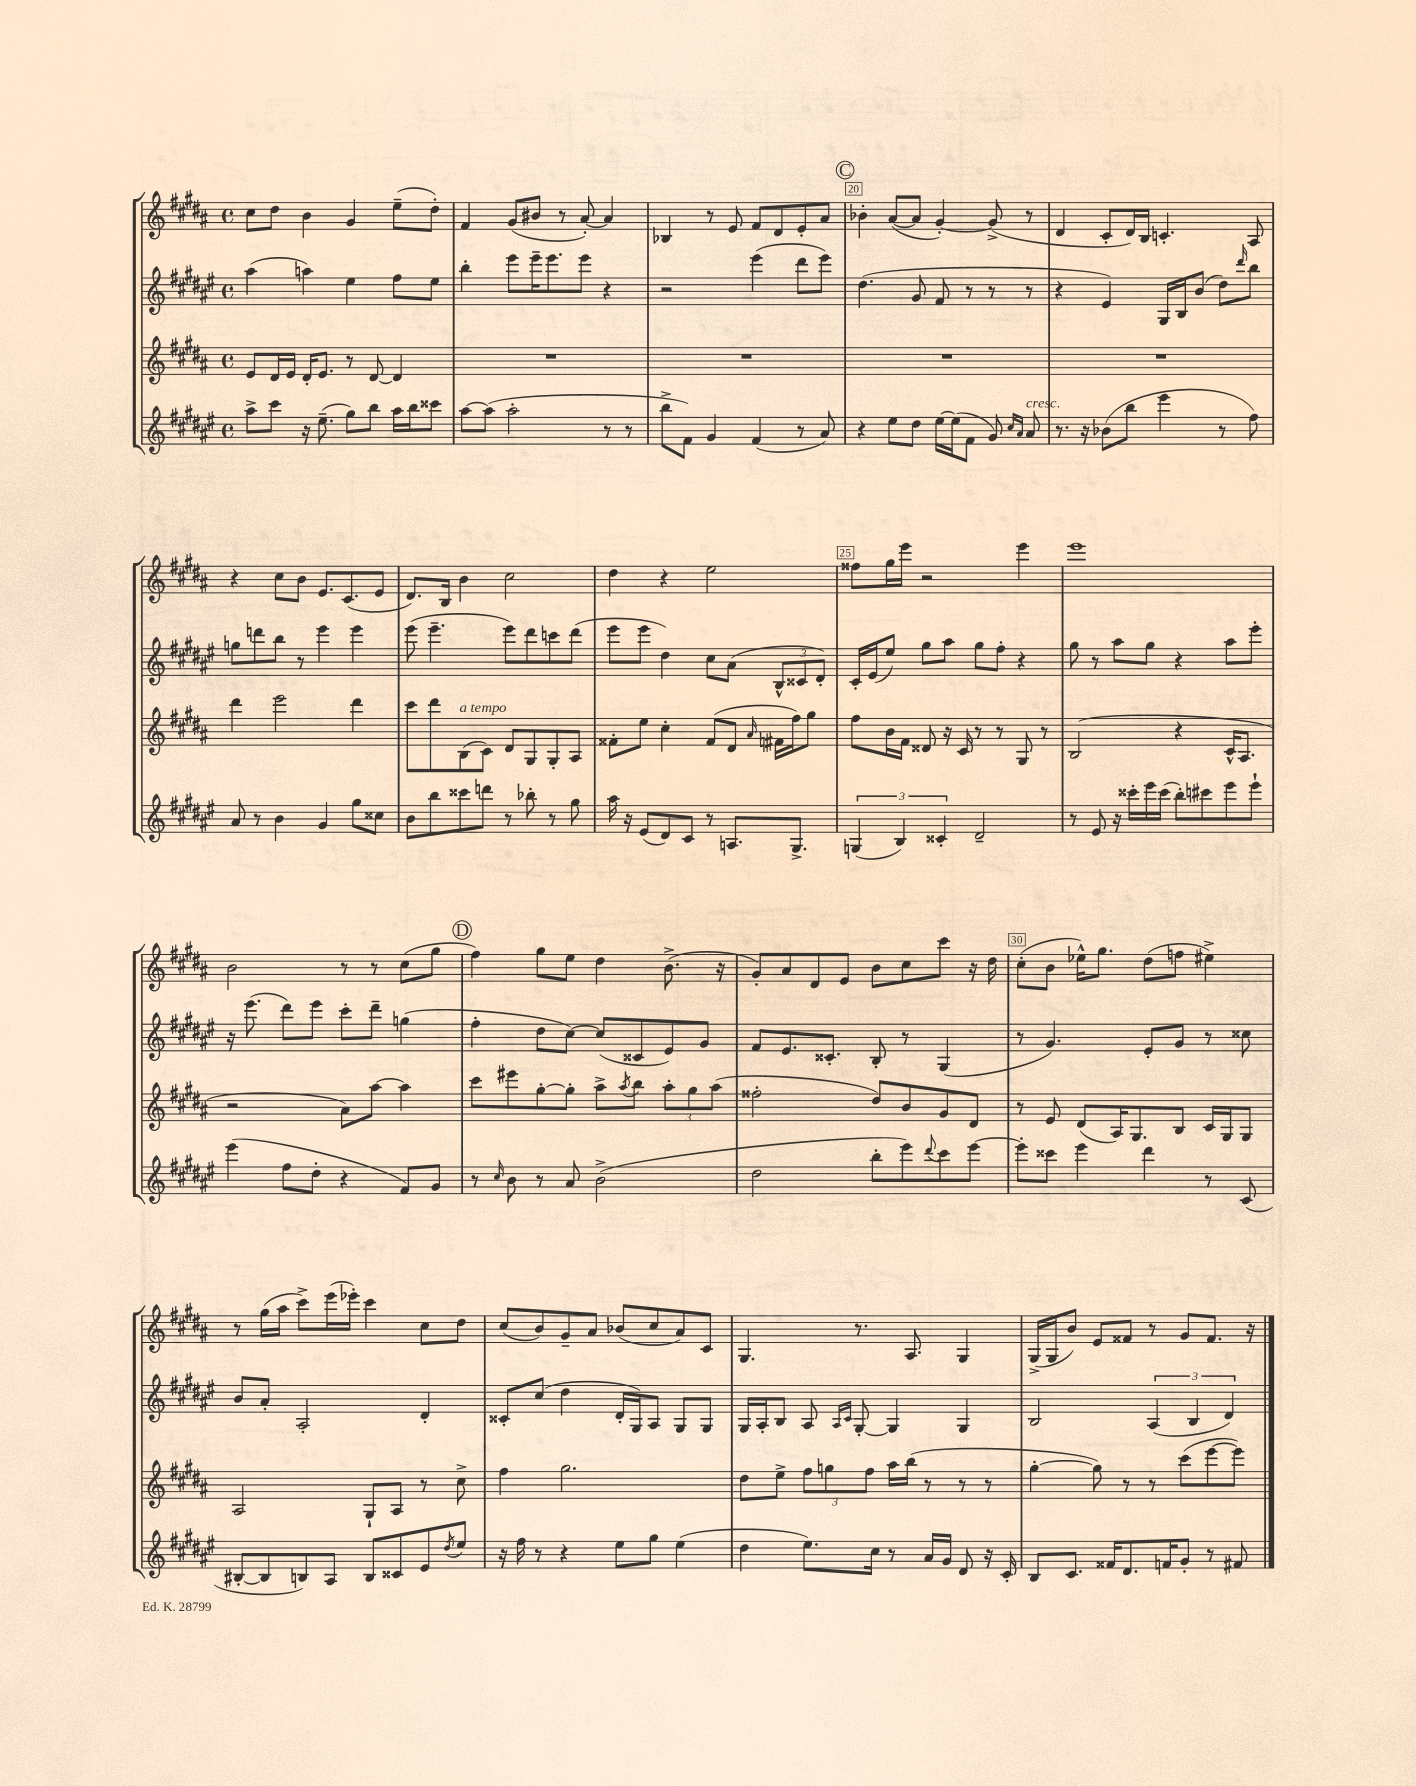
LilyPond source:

<<
\new StaffGroup <<
\new Staff = "s0" {
    \clef treble \key b \major \defaultTimeSignature \time 4/4
    cis''8 dis''8 b'4 gis'4 e''8--( dis''8-.) |
    fis'4 gis'8( bis'8 r8 ais'8~-.) ais'4 |
    bes4 r8 e'8 fis'8 dis'8 e'8-. ais'8 |
    \mark \markup { \circle "C" } bes'4-. ais'8~( ais'8 gis'4~-.) gis'8->( r8 |
    dis'4 cis'8-. dis'16) b16 c'4.-. ais8 |
    r4 cis''8 b'8 e'8. cis'8.( e'8 |
    dis'8.) b16 b'4 cis''2 |
    dis''4 r4 e''2 |
    fisis''8 gis''16 e'''16 r2 e'''4 |
    e'''1 |
    b'2 r8 r8 cis''8( gis''8 |
    \mark \markup { \circle "D" } fis''4) gis''8 e''8 dis''4 b'8.->( r16 |
    gis'8-.) ais'8 dis'8 e'8 b'8 cis''8 cis'''8 r16 dis''16 |
    cis''8-.( b'8 ees''16-^) gis''8. dis''8( f''8 eis''4->) |
    r8 gis''16( ais''16 cis'''8->) e'''16( ees'''16-.) cis'''4 cis''8 dis''8 |
    cis''8( b'8) gis'8-- ais'8 bes'8( cis''8 ais'8) cis'8 |
    gis4. r8. ais8. gis4 |
    gis16->( gis16 b'8) e'8 fisis'8 r8 gis'8 fisis'8. r16 \bar "|." |
}
\new Staff = "s1" {
    \clef treble \key fis \major \defaultTimeSignature \time 4/4
    ais''4( a''4) eis''4 fis''8 eis''8 |
    b''4-. eis'''8 eis'''16-- eis'''8. eis'''8 r4 |
    r2 eis'''4( dis'''8 eis'''8) |
    \mark \markup { \circle "C" } dis''4.( gis'8 fis'8 r8 r8 r8 |
    r4 eis'4) gis16 b16 b'8( dis''8) \grace { dis'''16 } b''8 |
    g''8 d'''8 b''8 r8 eis'''4 eis'''4 |
    eis'''8( eis'''4.-- eis'''8) dis'''8 c'''8 dis'''8( |
    eis'''8 eis'''8 dis''4) cis''8 ais'8( \tuplet 3/2 { b8-^ cisis'8 dis'8-.) } |
    cis'16-. eis'16( eis''8) gis''8 ais''8 gis''8 fis''8-. r4 |
    gis''8 r8 ais''8 gis''8 r4 ais''8 eis'''8-. |
    r16 eis'''8.( dis'''8) eis'''8 cis'''8-. dis'''8-- g''4( |
    \mark \markup { \circle "D" } fis''4-. dis''8 cis''8~) cis''8( cisis'8 eis'8) gis'8 |
    fis'8 eis'8. cisis'8.-. b8-. r8 gis4( |
    r8 gis'4.) eis'8-. gis'8 r8 cisis''8 |
    b'8 ais'8-. ais2-. dis'4-. |
    cisis'8-. cis''8( dis''4 dis'16-. gis16) ais8 gis8 gis8 |
    gis16 ais16-. b8 ais8 \grace { ais16 cis'16 } gis8~-. gis4 gis4 |
    b2 \tuplet 3/2 { ais4( b4 dis'4) } \bar "|." |
}
\new Staff = "s2" {
    \clef treble \key b \major \defaultTimeSignature \time 4/4
    e'8 dis'16 e'16 dis'16-. e'8. r8 dis'8~ dis'4 |
    R1 |
    R1 |
    \mark \markup { \circle "C" } R1 |
    R1 |
    dis'''4 e'''2 dis'''4 |
    cis'''8 dis'''8 b8^\markup { \italic "a tempo" }( cis'8) dis'8 gis8 gis8-. ais8 |
    fisis'8-. e''8 cis''4-. fisis'8( dis'8 \grace { ais'16 } fis'16 fis''16) gis''8 |
    fis''8 b'16 fis'16 disis'8 r16 cis'16 r8 r8 gis8 r8 |
    b2( r4 cis'16-^ ais8. |
    r2 ais'8) ais''8~ ais''4 |
    \mark \markup { \circle "D" } cis'''8 eis'''8 gis''8~-. gis''8-. ais''8-> \acciaccatura { ais''8 } b''8 \tuplet 3/2 { ais''8-. gis''8 ais''8( } |
    fisis''2-. dis''8) b'8 gis'8 dis'8 |
    r8 e'8 dis'8( ais16) gis8. b8 cis'16 gis16 gis8 |
    ais2 gis8-! ais8 r8 cis''8-> |
    fis''4 gis''2. |
    dis''8 e''8-> \tuplet 3/2 { fis''8 g''8 fis''8 } ais''16 b''16( r8 r8 r8 |
    gis''4~-. gis''8) r8 r8 cis'''8( e'''8~ e'''8) \bar "|." |
}
\new Staff = "s3" {
    \clef treble \key fis \major \defaultTimeSignature \time 4/4
    ais''8-> cis'''8 r16 eis''8.--( gis''8) b''8 ais''16 b''16 cisis'''8 |
    ais''8~ ais''8( ais''2-. r8 r8 |
    b''8-> fis'8) gis'4 fis'4( r8 ais'8) |
    \mark \markup { \circle "C" } r4 eis''8 dis''8 eis''16~ eis''16( fis'8 gis'8) \grace { cis''16 ais'16 } ais'8^\markup { \italic "cresc." } |
    r8. r16 bes'8( b''8 eis'''4 r8 fis''8) |
    ais'8 r8 b'4 gis'4 gis''8 cisis''8 |
    b'8 b''8 cisis'''8 d'''8 r8 bes''8-. r8 gis''8 |
    ais''16 r16 eis'8( dis'8) cis'8 r8 a8. gis8.-> |
    \tuplet 3/2 { g4( b4) cisis'4-. } dis'2-- |
    r8 eis'8 r16 cisis'''16-. eis'''16 cisis'''16( b''8-.) cis'''8 eis'''8 eis'''8-! |
    eis'''4( fis''8 dis''8-. r4 fis'8) gis'8 |
    \mark \markup { \circle "D" } r8 \grace { cis''16 } b'8 r8 ais'8 b'2->( |
    dis''2 b''8-. eis'''8) \appoggiatura { dis'''8 } cis'''8 eis'''8~ |
    eis'''8-. cisis'''8 eis'''4 dis'''4 r8 cis'8( |
    bis8~-. bis8 b8) ais8 b8 cisis'8 eis'8 \acciaccatura { dis''8 } eis''8 |
    r16 fis''16 r8 r4 eis''8 gis''8 eis''4( |
    dis''4 eis''8.) cis''16 r8 ais'16 gis'16 dis'8 r16 cis'16-. |
    b8 cis'8. fisis'16 dis'8. f'16 gis'8-. r8 fis'8 \bar "|." |
}
>>
>>
\layout { \context { \Score currentBarNumber = #17 \override BarNumber.break-visibility = ##(#f #t #t) barNumberVisibility = #(every-nth-bar-number-visible 5) \override BarNumber.stencil = #(make-stencil-boxer 0.1 0.3 ly:text-interface::print) } }
